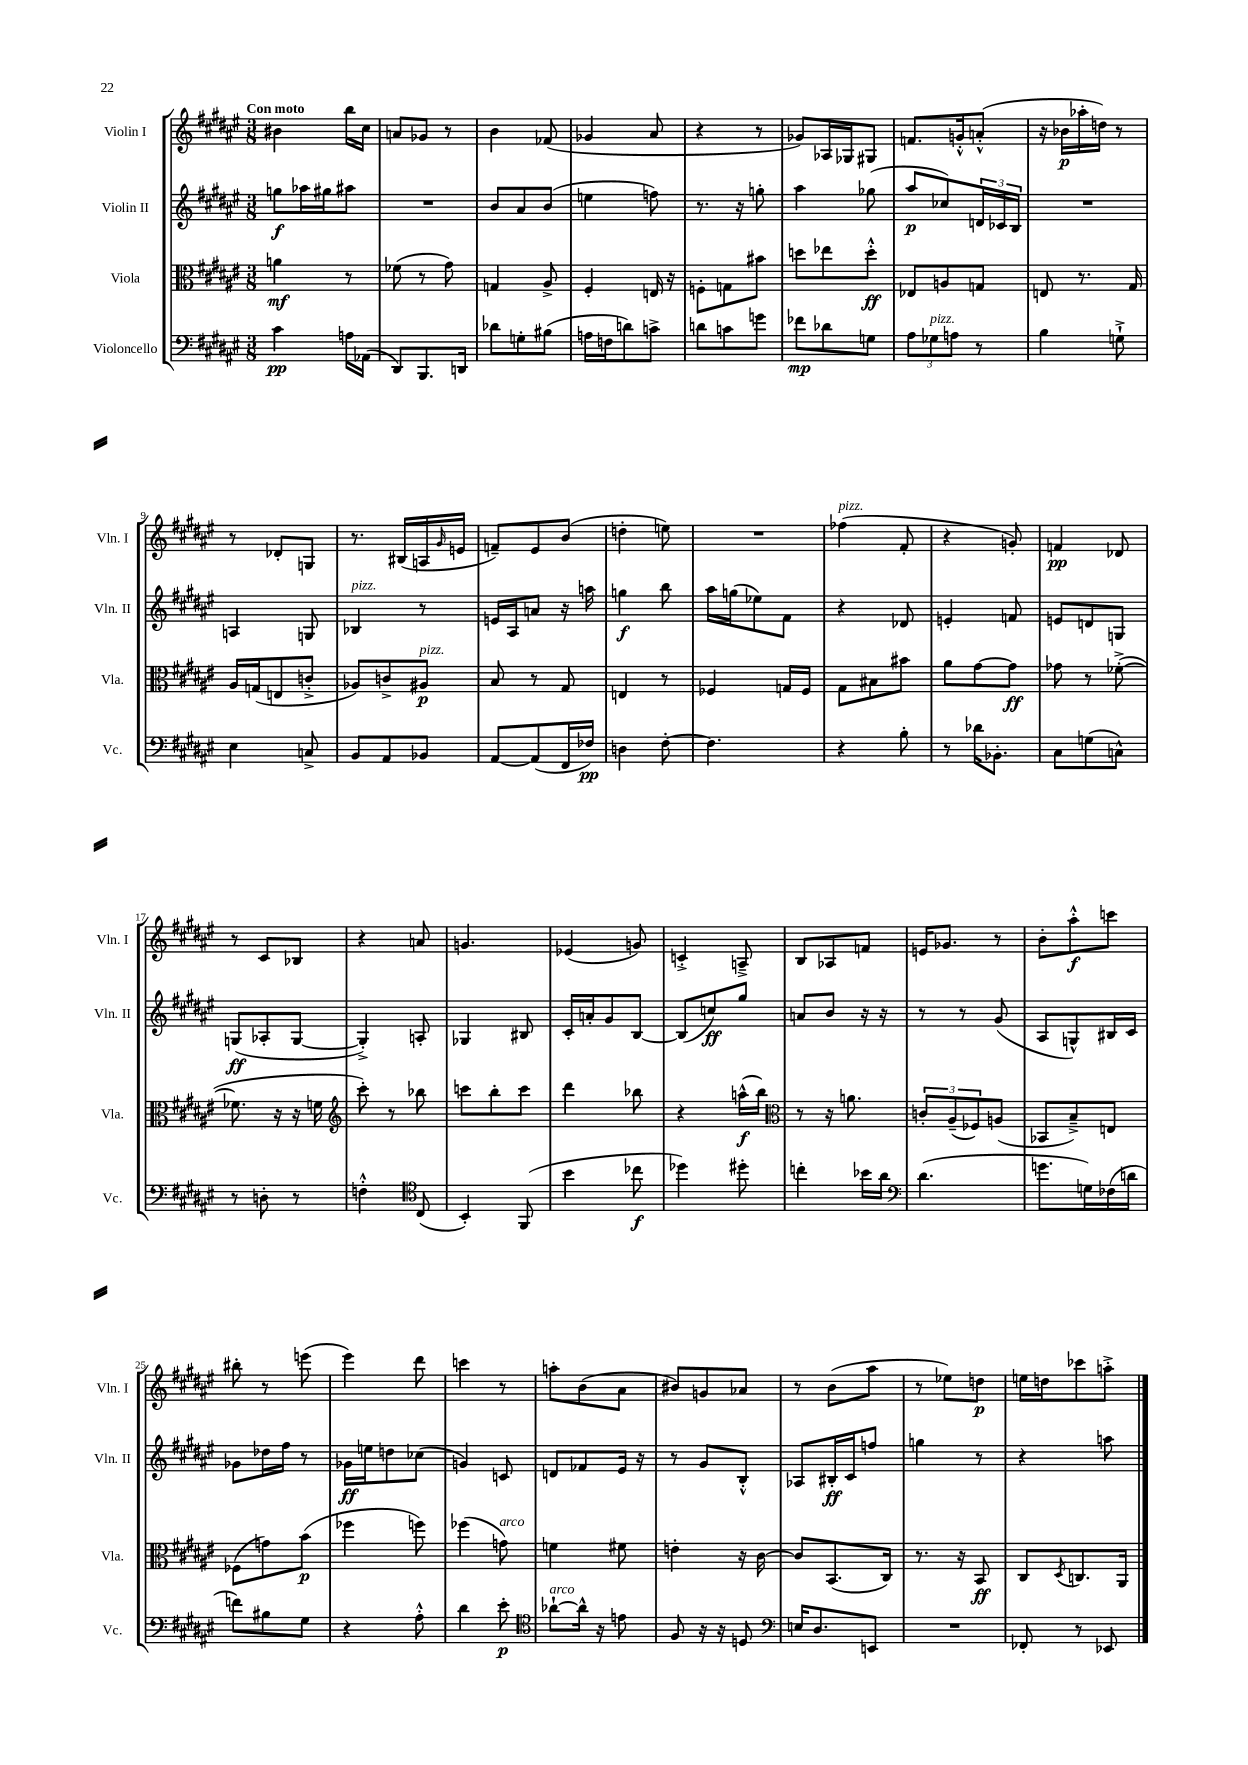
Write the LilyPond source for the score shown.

<<
\new StaffGroup <<
\new Staff = "s0" \with { instrumentName = "Violin I" shortInstrumentName = "Vln. I" } {
    \clef treble \key fis \major \numericTimeSignature \time 3/8 \tempo "Con moto"
    bis'4 b''16 cis''16 |
    a'8 ges'8 r8 |
    b'4 fes'8( |
    ges'4 ais'8 |
    r4 r8 |
    ges'8) aes16 ges16 gis8 |
    f'8. g'16-.-^ a'8-.-^( |
    r16 bes'16\p aes''16-. d''16) r8 |
    r8 des'8-. g8 |
    r8. bis16( a16 \grace { gis'16 } e'16 |
    f'8--) eis'8 b'8( |
    d''4-. e''8) |
    R4. |
    fes''4^\markup { \italic "pizz." }( fis'8-. |
    r4 g'8-.) |
    f'4\pp des'8 |
    r8 cis'8 bes8 |
    r4 a'8 |
    g'4. |
    ees'4( g'8) |
    c'4-.-> a8---> |
    b8 aes8 f'8 |
    e'16 ges'8. r8 |
    b'8-. ais''8-.-^\f c'''8 |
    bis''8-. r8 e'''8( |
    eis'''4) dis'''8 |
    c'''4 r8 |
    a''8-. b'8( ais'8 |
    bis'8) g'8 aes'8 |
    r8 b'8( ais''8 |
    r8 ees''8) d''8\p |
    e''16 d''16 ces'''8 a''8-.-> \bar "|." |
}
\new Staff = "s1" \with { instrumentName = "Violin II" shortInstrumentName = "Vln. II" } {
    \clef treble \key fis \major \numericTimeSignature \time 3/8
    g''8\f aes''16 gis''16 ais''8 |
    R4. |
    b'8 ais'8 b'8( |
    e''4 f''8) |
    r8. r16 g''8-. |
    ais''4 ges''8( |
    ais''8\p ces''8) \tuplet 3/2 { d'16 ces'16 b16 } |
    R4. |
    a4 g8 |
    bes4^\markup { \italic "pizz." } r8 |
    e'16 ais16 a'8 r16 a''16 |
    g''4\f b''8 |
    ais''16 g''16( ees''8) fis'8 |
    r4 des'8 |
    e'4-. f'8 |
    e'8 d'8 g8 |
    g8\ff( aes8-. g8~ |
    g4-.->) a8-. |
    ges4 bis8 |
    cis'16-. a'16-. gis'8 b8~ |
    b8( c''8\ff) gis''8 |
    a'8 b'8 r16 r16 |
    r8 r8 gis'8( |
    ais8 g8-^) bis16 cis'16 |
    ges'8 des''16 fis''16 r8 |
    ges'16\ff e''16 d''8 ces''8( |
    g'4) c'8 |
    d'8 fes'8 eis'16 r16 |
    r8 gis'8 b8-.-^ |
    aes8 bis16-.\ff cis'16 f''8 |
    g''4 r8 |
    r4 a''8 \bar "|." |
}
\new Staff = "s2" \with { instrumentName = "Viola" shortInstrumentName = "Vla." } {
    \clef alto \key fis \major \numericTimeSignature \time 3/8
    a'4\mf r8 |
    fes'8( r8 gis'8) |
    g4 ais8-> |
    fis4-. e16 r16 |
    f8-. g8 bis'8 |
    d''8 ees''8 d''8-.-^\ff |
    ees8 a8 g8 |
    e8 r8. gis16 |
    ais16 g16( e8 c'8-.-> |
    aes8) c'8-> ais8\p^\markup { \italic "pizz." } |
    b8 r8 gis8 |
    e4 r8 |
    fes4 g16 fes16 |
    gis8 bis8 bis'8 |
    ais'8 gis'8~ gis'8\ff |
    ges'8 r8 fes'8~-.->( |
    fes'8. r16 r16 f'16 |
    \clef treble cis'''8-.) r8 bes''8 |
    c'''8 b''8-. c'''8 |
    dis'''4 bes''8 |
    r4 a''16-^\f( b''16) |
    \clef alto r8 r16 a'8. |
    \tuplet 3/2 { c'8-. ais8--( fes8) } a8( |
    bes,8 b8--->) e8 |
    fes8( g'8) b'8\p( |
    fes''4 f''8) |
    fes''4( g'8^\markup { \italic "arco" }) |
    f'4 fis'8 |
    e'4-. r16 cis'16~ |
    cis'8 b,8.( cis16) |
    r8. r16 b,8\ff |
    cis8 \acciaccatura { dis8 } c8. ais,16 \bar "|." |
}
\new Staff = "s3" \with { instrumentName = "Violoncello" shortInstrumentName = "Vc." } {
    \clef bass \key fis \major \numericTimeSignature \time 3/8
    cis'4\pp a16 aes,16( |
    dis,8) b,,8. d,16 |
    des'8 g8-. bis8( |
    a16 f16 d'8) c'8-> |
    d'8 c'8 g'8 |
    fes'8\mp des'8 g8 |
    \tuplet 3/2 { ais8 ges8^\markup { \italic "pizz." } a8 } r8 |
    b4 g8-!-> |
    eis4 c8-> |
    b,8 ais,8 bes,8 |
    ais,8~ ais,8( fis,16 fes16\pp) |
    d4 fis8~-. |
    fis4. |
    r4 b8-. |
    r8 des'16 bes,8.-. |
    cis8 g8( c8-^) |
    r8 d8-. r8 |
    f4-.-^ \clef tenor cis8( |
    b,4-.) fis,8( |
    b'4 ces''8\f |
    des''4) dis''8-. |
    c''4-. bes'16 ais'16 |
    \clef bass dis'4.( |
    g'8. g16) fes16( d'16 |
    f'8) bis8 gis8 |
    r4 ais8-.-^ |
    dis'4 eis'8-.\p |
    \clef tenor aes'8~-!^\markup { \italic "arco" } aes'16-^ r16 e'8 |
    fis8 r16 r16 d8 |
    \clef bass e16 dis8. e,8 |
    R4. |
    fes,8-. r8 ees,8 \bar "|." |
}
>>
>>
